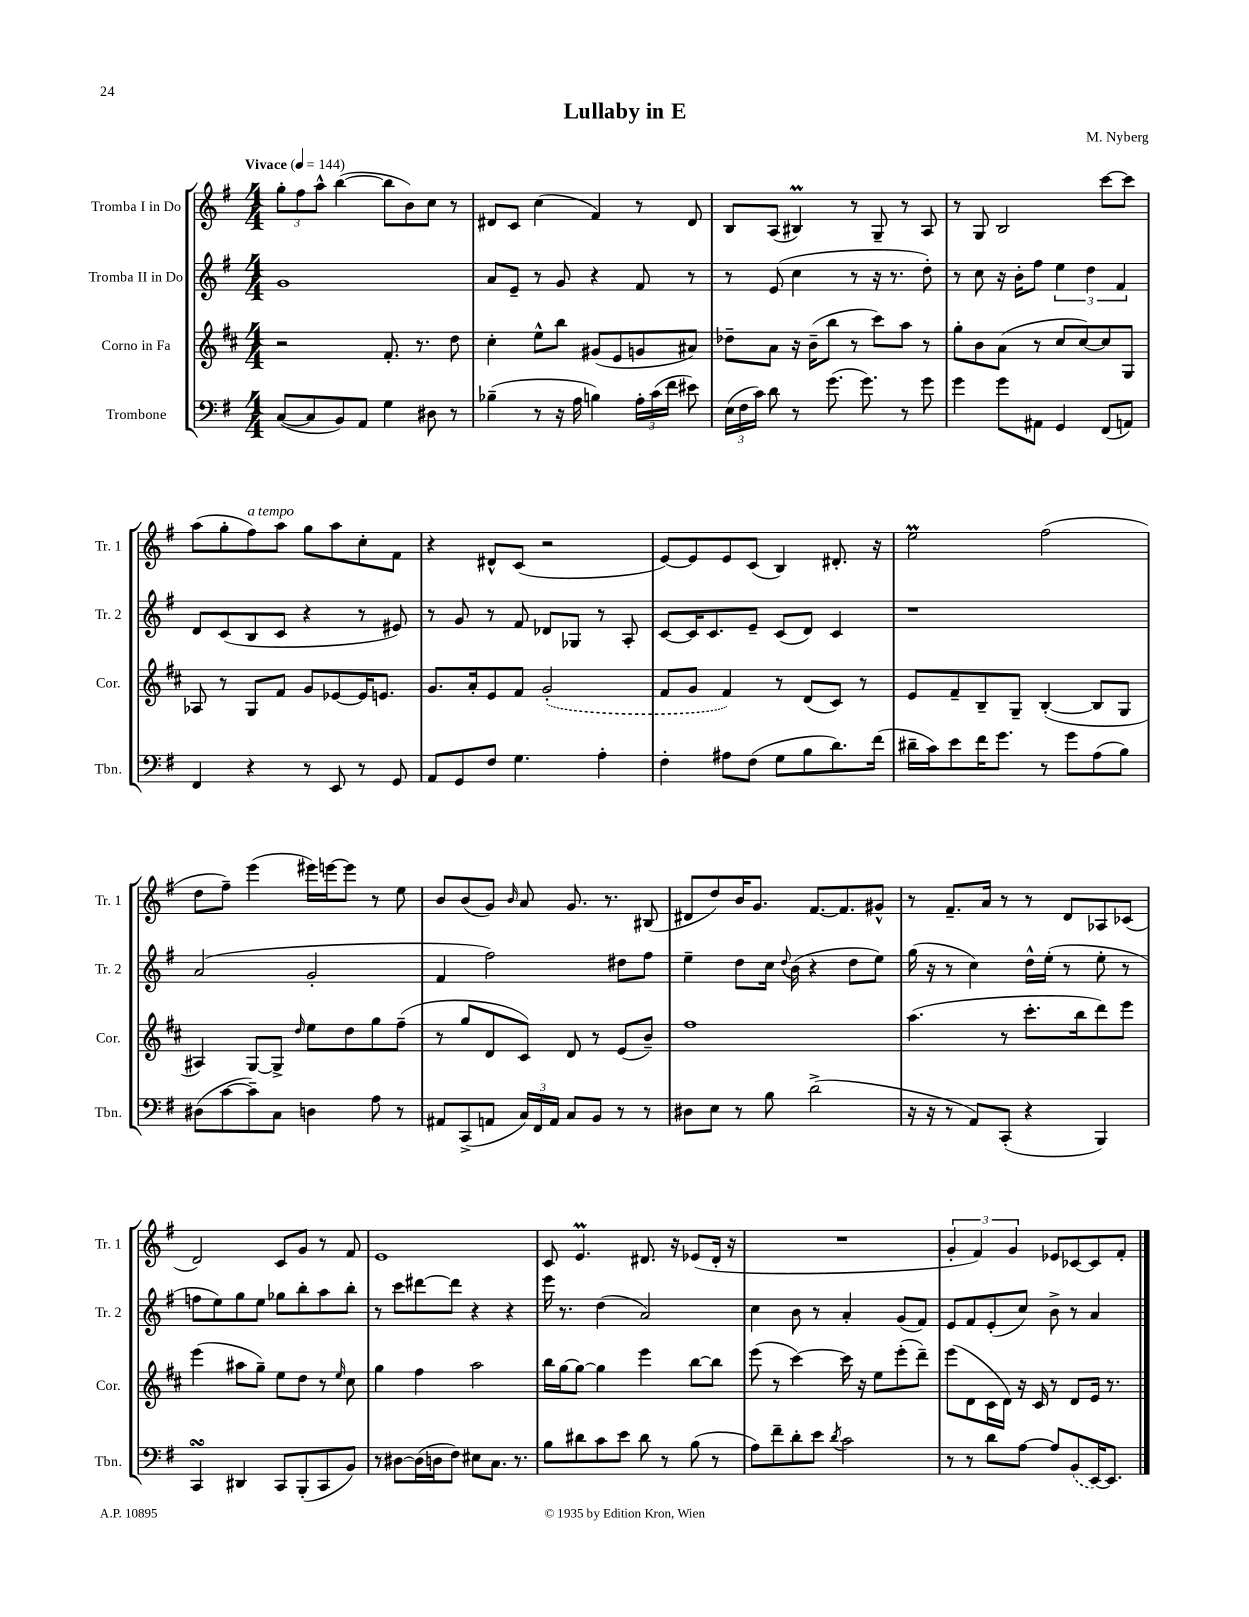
\header { title = "Lullaby in E" composer = "M. Nyberg" }
<<
\new StaffGroup <<
\new Staff = "s0" \with { instrumentName = "Tromba I in Do" shortInstrumentName = "Tr. 1" } {
    \clef treble \key g \major \numericTimeSignature \time 4/4 \tempo "Vivace" 4 = 144
    \autoBeamOff \tuplet 3/2 { g''8[-. fis''8 a''8]-^ } b''4~( b''8[ b'8) c''8] r8 |
    dis'8[ c'8] c''4( fis'4) r8 dis'8 |
    b8[ a8]( bis4\prall) r8 g8-- r8 a8 |
    r8 g8 b2 c'''8[~ c'''8] |
    a''8[( g''8-. fis''8^\markup { \italic "a tempo" }) a''8] g''8[ a''8 c''8-. fis'8] |
    r4 dis'8[-^ c'8]( r2 |
    e'8[~) e'8 e'8 c'8]( b4) dis'8.-. r16 |
    e''2\prall fis''2( |
    d''8[ fis''8]--) e'''4( eis'''16[) e'''16~ e'''8] r8 e''8 |
    b'8[ b'8( g'8]) \grace { b'16 } a'8 g'8. r8. bis8( |
    dis'8[ d''8) b'16 g'8.] fis'8.[~ fis'8. gis'8]-^ |
    r8 fis'8.[-- a'16] r8 r8 d'8[ aes8 ces'8]( |
    d'2) c'8[ g'8] r8 fis'8 |
    e'1 |
    c'8 e'4.\prall dis'8. r16 ees'8[( dis'16]-. r16 |
    R1 |
    \tuplet 3/2 { g'4-. fis'4) g'4 } ees'8[ ces'8~ ces'8 fis'8]-. \bar "|." |
}
\new Staff = "s1" \with { instrumentName = "Tromba II in Do" shortInstrumentName = "Tr. 2" } {
    \clef treble \key g \major \numericTimeSignature \time 4/4
    \autoBeamOff g'1 |
    a'8[ e'8]-- r8 g'8 r4 fis'8 r8 |
    r8 e'8( c''4 r8 r16 r8. d''8-.) |
    r8 c''8 r16 b'16[-. fis''8] \tuplet 3/2 { e''4 d''4 fis'4 } |
    d'8[ c'8( b8 c'8] r4 r8 eis'8) |
    r8 g'8 r8 fis'8 des'8[ ges8] r8 a8-. |
    c'8[~ c'16 c'8. e'8]-- c'8[( d'8]) c'4 |
    r1 |
    a'2( g'2-. |
    fis'4 fis''2) dis''8[ fis''8] |
    e''4-- d''8[ c''16] \appoggiatura { d''8 } b'16( r4 d''8[ e''8]) |
    g''16( r16 r8 c''4) d''16[-^ e''16]-.( r8 e''8-. r8 |
    f''8[ e''8) g''8 e''8] ges''8[ b''8-. a''8 b''8]-. |
    r8 c'''8[ dis'''8~ dis'''8] r4 r4 |
    e'''16 r8. d''4( a'2) |
    c''4 b'8 r8 a'4-. g'8[( fis'8]) |
    e'8[ fis'8 e'8-.( c''8]) b'8-> r8 a'4 \bar "|." |
}
\new Staff = "s2" \with { instrumentName = "Corno in Fa" shortInstrumentName = "Cor." } {
    \clef treble \key d \major \numericTimeSignature \time 4/4
    \autoBeamOff r2 fis'8.-. r8. d''8 |
    cis''4-. e''8[-^ b''8] gis'8[( e'8 g'8 ais'8]) |
    des''8[-- a'8] r16 b'16[--( b''8] r8 cis'''8[) a''8] r8 |
    g''8[-. b'8 a'8]( r8 cis''8[ cis''8~) cis''8 g8] |
    aes8 r8 g8[ fis'8] g'8[ ees'8~ ees'16 e'8.] |
    g'8.[ a'16-. e'8 fis'8] \once \slurDashed g'2-.( |
    fis'8[ g'8] fis'4) r8 d'8[( cis'8]) r8 |
    e'8[ fis'8-- b8-- g8]-- b4~-.( b8[ g8] |
    ais4) g8[~ g8]-> \grace { d''16 } e''8[ d''8 g''8 fis''8]--( |
    r8 g''8[ d'8 cis'8]) d'8 r8 e'8[( b'8]--) |
    fis''1 |
    a''4.( r8 cis'''8.[-. b''16 d'''8) e'''8] |
    e'''4( ais''8[ g''8]--) e''8[ d''8] r8 \grace { e''16 } cis''8 |
    g''4 fis''4 a''2 |
    b''16[ g''16~ g''8]~ g''4 e'''4 b''8[~ b''8] |
    e'''8( r8 cis'''4~) cis'''16 r16 e''8[ e'''8-.( d'''8]--) |
    e'''8[( d'8 cis'16 d'16]) r16 cis'16 r8 d'8[ e'16] r8. \bar "|." |
}
\new Staff = "s3" \with { instrumentName = "Trombone" shortInstrumentName = "Tbn." } {
    \clef bass \key g \major \numericTimeSignature \time 4/4
    \autoBeamOff c8[~( c8 b,8) a,8] g4 dis8 r8 |
    bes4--( r8 r16 a16 b4) \tuplet 3/2 { a16[-. c'16( fis'16] } eis'8) |
    \tuplet 3/2 { e16[( fis16 c'16]) } d'8 r8 g'8.( g'8.) r8 g'8 |
    g'4 g'8[ ais,8] g,4 fis,8[( a,8]) |
    fis,4 r4 r8 e,8 r8 g,8 |
    a,8[ g,8 fis8] g4. a4-. |
    fis4-. ais8[ fis8]( g8[ b8 d'8.) fis'16]( |
    dis'16[-- c'16) e'8 fis'16 g'8.] r8 g'8[ a8( b8]) |
    dis8[( c'8~ c'8--) c8] d4 a8 r8 |
    ais,8[ c,8->( a,8] \tuplet 3/2 { c16[) fis,16 a,16] } c8[ b,8] r8 r8 |
    dis8[ e8] r8 b8 d'2->( |
    r16 r16 r8 a,8[) c,8]-.( r4 b,,4) |
    c,4\turn dis,4 c,8[ b,,8-.( c,8 b,8]) |
    r8 dis8[~ dis16( d16 fis8]) eis8[ c8.] r8. |
    b8[ dis'8 c'8 e'8] dis'8 r8 b8( r8 |
    a8[) fis'8-- d'8-. e'8] \acciaccatura { d'8 } c'2 |
    r8 r8 d'8[ a8]~ a8[ \once \slurDashed b,8( e,16~) e,8.] \bar "|." |
}
>>
>>
\layout { \context { \Score \remove "Bar_number_engraver" } }
